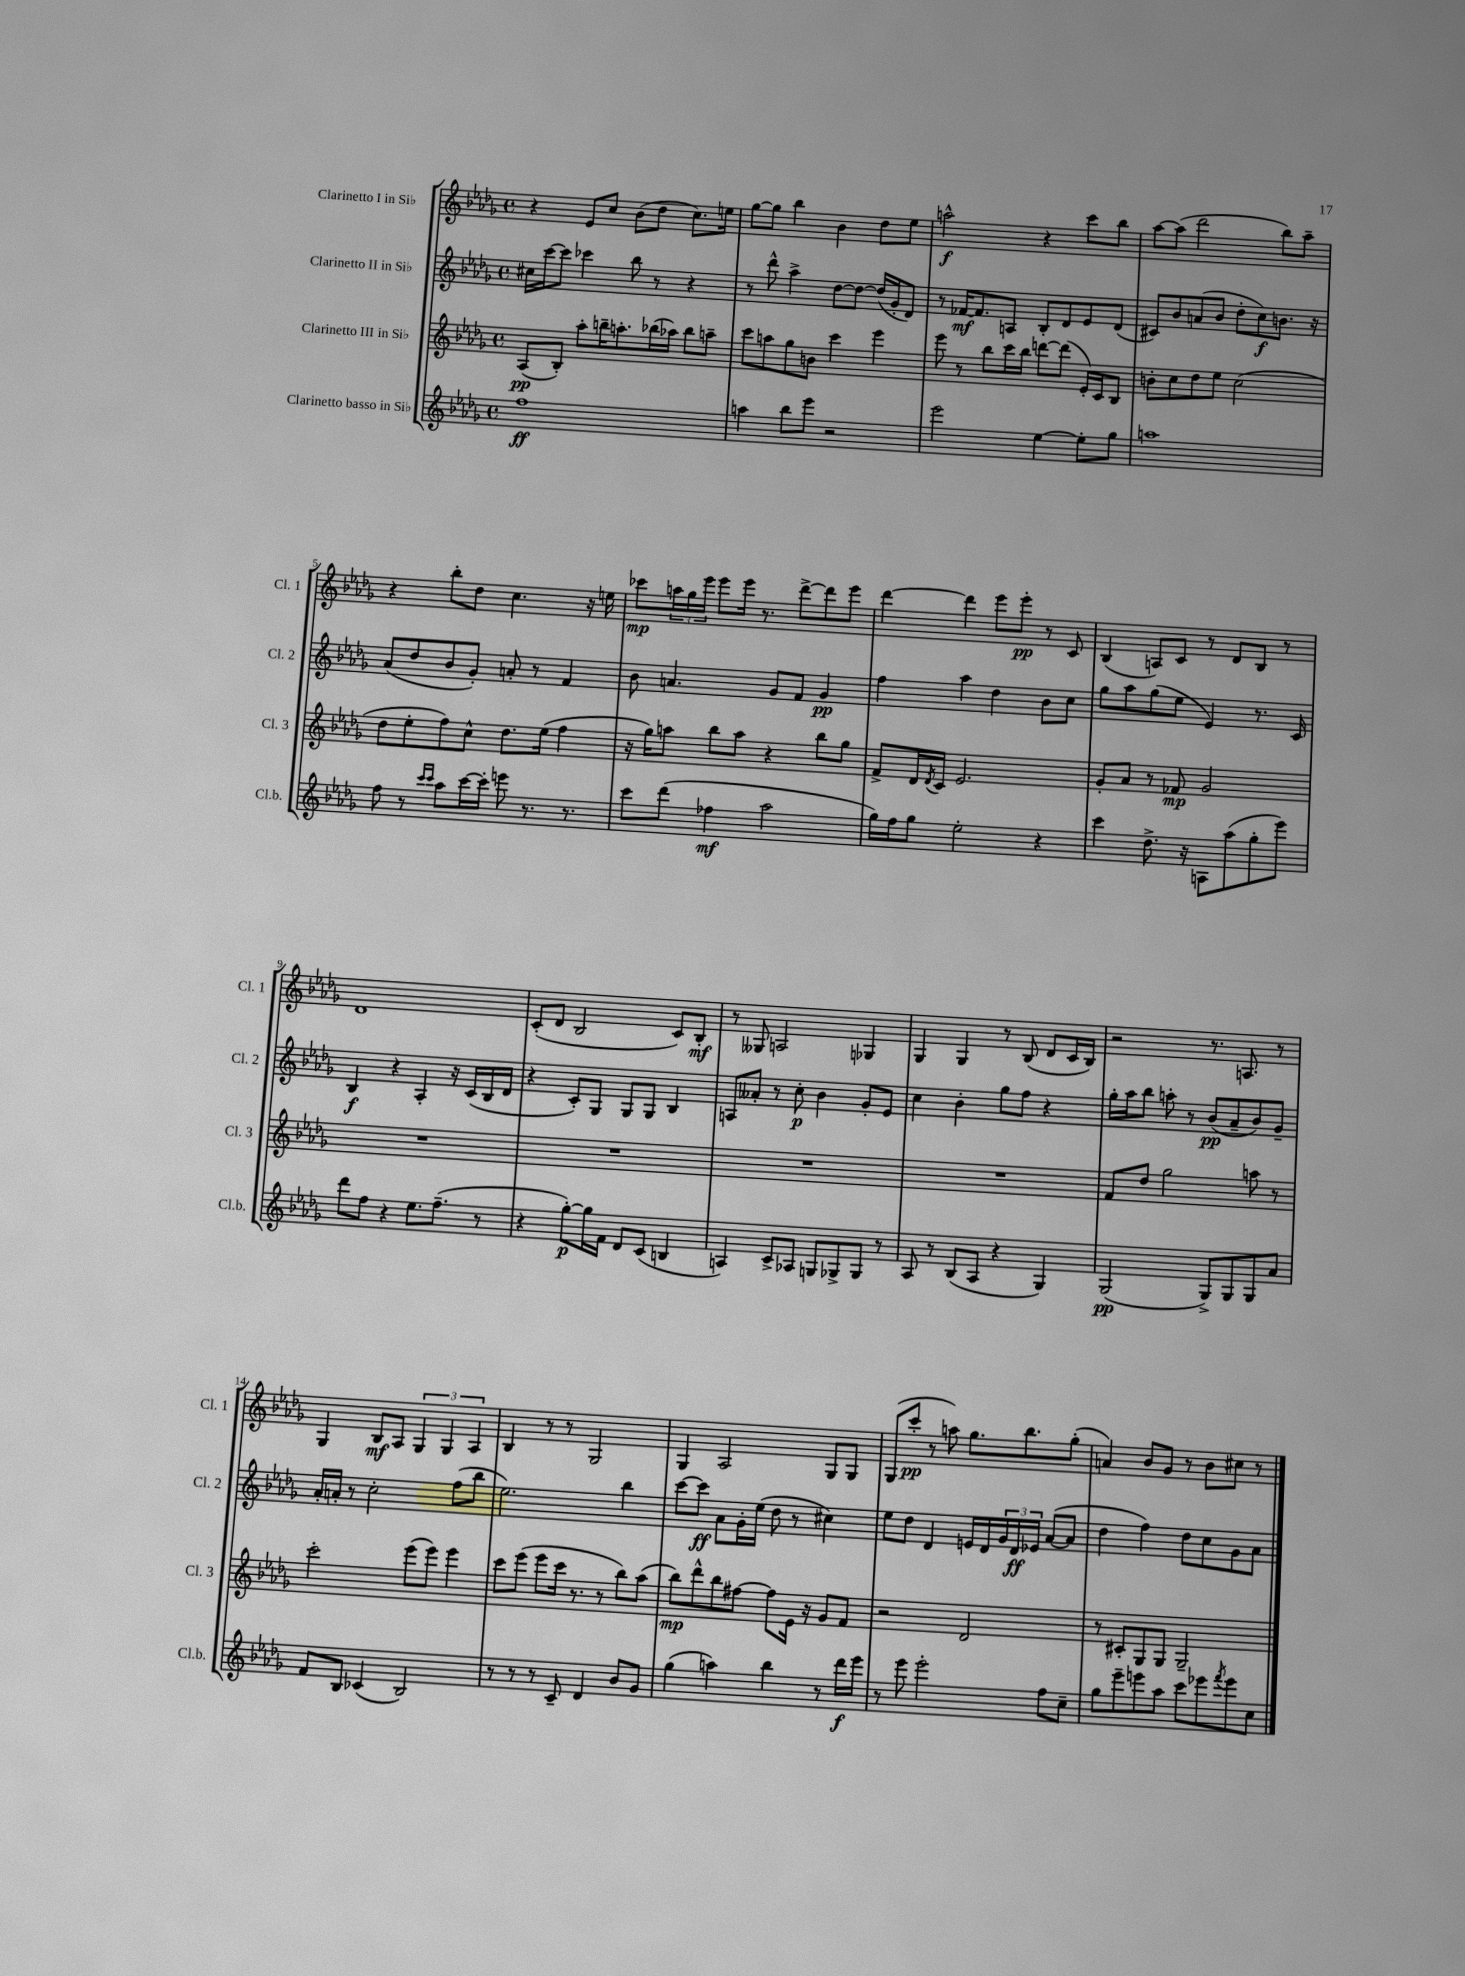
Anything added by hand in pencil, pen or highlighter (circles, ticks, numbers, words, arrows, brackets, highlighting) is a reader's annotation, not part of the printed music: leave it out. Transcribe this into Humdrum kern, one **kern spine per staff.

**kern	**dynam	**kern	**dynam	**kern	**dynam	**kern	**dynam
*part4	*part4	*part3	*part3	*part2	*part2	*part1	*part1
*staff4	*staff4	*staff3	*staff3	*staff2	*staff2	*staff1	*staff1
*I"Clarinetto basso in Si♭	*	*I"Clarinetto III in Si♭	*	*I"Clarinetto II in Si♭	*	*I"Clarinetto I in Si♭	*
*I'Cl.b.	*	*I'Cl. 3	*	*I'Cl. 2	*	*I'Cl. 1	*
*clefG2	*	*clefG2	*	*clefG2	*	*clefG2	*
*k[b-e-a-d-g-]	*	*k[b-e-a-d-g-]	*	*k[b-e-a-d-g-]	*	*k[b-e-a-d-g-]	*
*M4/4	*	*M4/4	*	*M4/4	*	*M4/4	*
*met(c)	*	*met(c)	*	*met(c)	*	*met(c)	*
=1	=1	=1	=1	=1	=1	=1	=1
1ff	ff	(8A-/L	pp	16cc#X\LL	.	4r	.
.	.	.	.	[16ccc\J	.	.	.
.	.	8B-'/J)	.	8ccc\J]	.	.	.
.	.	8aa-'\L	.	4ccc-X\	.	8e-/L	.
.	.	16bbn~\K	.	.	.	8cc/J	.
.	.	8.aan'\	.	.	.	.	.
.	.	.	.	8bb-\	.	(8b-\L	.
.	.	(16bb-X\L	.	8r	.	8dd-\J	.
.	.	16aa-X\JJ)	.	.	.	.	.
.	.	8bb-\L	.	4r	.	8.cc\L)	.
.	.	8aan~\J	.	.	.	.	.
.	.	.	.	.	.	16een\Jk	.
=2	=2	=2	=2	=2	=2	=2	=2
4aan\	.	8ccc\L	.	8r	.	[8gg-\L	.
.	.	8aan\	.	8ddd-^^\	.	8gg-\J]	.
8bb-\L	.	8gg-\	.	4aa-^\	.	4bb-\	.
8eee-\J	.	8bn\J	.	.	.	.	.
2r	.	4ccc\	.	[8dd-\L	.	4b-\	.
.	.	.	.	8dd-\J_	.	.	.
.	.	4eee-\	.	(16dd-/LL]	.	8dd-\L	.
.	.	.	.	16g-'/J	.	.	.
.	.	.	.	8d-/J)	.	8ee-\J	.
=3	=3	=3	=3	=3	=3	=3	=3
2eee-\	.	8eee-\	.	8r	.	2aan^^\	f
.	.	8r	.	[16f-X/KL	mf	.	.
.	.	.	.	8.f-/]	.	.	.
.	.	8bb-\L	.	.	.	.	.
.	.	16ccc\L	.	8An/J	.	.	.
.	.	16bb-\JJ	.	.	.	.	.
[4ee-\	.	[8dddn\L	.	8B-'/L	.	4r	.
.	.	(8ddd\J]	.	8d-/	.	.	.
8ee-'\L]	.	16e-'/LL)	.	8e-/	.	8ccc\L	.
.	.	16c/J	.	.	.	.	.
8gg-\J	.	8B-/J	.	(8d-/J	.	8bb-\J	.
=4	=4	=4	=4	=4	=4	=4	=4
1aan	.	8bn'\L	.	8c#X/L)	.	[8aa-\L	.
.	.	8cc\	.	8b-/	.	(8aa-\J]	.
.	.	8dd-\	.	(8an/	.	2ddd-\	.
.	.	8ee-\J	.	8b-/J	.	.	.
.	.	(2cc\	.	8dd-'\L	.	.	.
.	.	.	.	8cc\)	f	.	.
.	.	.	.	8.bn\J	.	8bb-\L)	.
.	.	.	.	.	.	8aa-~\J	.
.	.	.	.	16r	.	.	.
!!LO:LB:g=z
=5	=5	=5	=5	=5	=5	=5	=5
8ff\	.	8dd-\L	.	(8a-/L	.	4r	.
8r	.	8ee-'\	.	8dd-/	.	.	.
16qqccc/LL	.	.	.	.	.	.	.
16qqccc/JJ	.	.	.	.	.	.	.
8aa-\L	.	8ff\)	.	8b-/	.	8bb-'\L	.
[16ccc\L	.	8cc^^\J	.	8g-'/J)	.	8dd-\J	.
16ccc'\JJ]	.	.	.	.	.	.	.
8eeen\	.	8.dd-\L	.	8an'/	.	4.cc\	.
8.r	.	.	.	8r	.	.	.
.	.	(16ee-\Jk	.	.	.	.	.
.	.	4ff\	.	4f/	.	.	.
8.r	.	.	.	.	.	.	.
.	.	.	.	.	.	16r	.
.	.	.	.	.	.	16een\	.
=6	=6	=6	=6	=6	=6	=6	=6
8ccc\L	.	16r	.	8b-\	.	8ccc-X\L	mp
.	.	16gg-\KL)	.	.	.	.	.
(8ddd-\J	.	8aan\J	.	4.an/	.	24aan\L	.
.	.	.	.	.	.	24gg-\	.
.	.	.	.	.	.	24eee-\JJ	.
4ff-X\	mf	8bb-\L	.	.	.	8eee-\L	.
.	.	8aa\J	.	.	.	16eee-\Jk	.
.	.	.	.	.	.	8.r	.
2aa-\	.	4r	.	8g-/L	.	.	.
.	.	.	.	8f/J	.	[8ddd-^\L	.
.	.	8bb-\L	.	4g-/	pp	8ddd-\]	.
.	.	8gg-\J	.	.	.	8eee-\J	.
=7	=7	=7	=7	=7	=7	=7	=7
16gg-\LL)	.	8f^/L	.	4ff\	.	[4ddd-\	.
16ff\J	.	.	.	.	.	.	.
8gg-\J	.	16d-/L	.	.	.	.	.
.	.	8qd-/	.	.	.	.	.
.	.	16c/JJ	.	.	.	.	.
2ee-'\	.	2.e-/	.	4aa-\	.	4ddd-\]	.
.	.	.	.	4dd-\	.	8eee-\L	.
.	.	.	.	.	.	8eee-'\J	pp
4r	.	.	.	8b-\L	.	8r	.
.	.	.	.	8cc\J	.	8c/	.
=8	=8	=8	=8	=8	=8	=8	=8
4ccc\	.	8g-'/L	.	8gg-\L	.	(4B-/	.
.	.	8a-/J	.	8aa-\	.	.	.
8.dd-^\	.	8r	.	(8gg-\	.	8An/L)	.
.	.	8f-X/	mp	8ee-\J	.	8c/J	.
16r	.	.	.	.	.	.	.
8An\L	.	2g-/	.	4e-/)	.	8r	.
(8aa-\	.	.	.	.	.	8d-/L	.
8gg-'\	.	.	.	8.r	.	8B-/J	.
8eee-\J)	.	.	.	.	.	8r	.
.	.	.	.	16c/	.	.	.
!!LO:LB:g=z
=9	=9	=9	=9	=9	=9	=9	=9
8ddd-\L	.	1r	.	4B-/	f	1d-	.
8ff\J	.	.	.	.	.	.	.
4r	.	.	.	4r	.	.	.
8.ee-\L	.	.	.	4A-'/	.	.	.
(8.ff~\J	.	.	.	.	.	.	.
.	.	.	.	16r	.	.	.
.	.	.	.	(16c/LL	.	.	.
8r	.	.	.	16B-/	.	.	.
.	.	.	.	16d-/JJ	.	.	.
=10	=10	=10	=10	=10	=10	=10	=10
4r	.	1r	.	4r	.	(8c'/L	.
.	.	.	.	.	.	8d-/J	.
[8gg-'\L)	p	.	.	8c'/L)	.	2B-/	.
16gg-\L]	.	.	.	8G-/J	.	.	.
16f\JJ	.	.	.	.	.	.	.
8d-/L	.	.	.	8G-/L	.	.	.
(8c/J	.	.	.	8G-/J	.	.	.
4Bn/	.	.	.	4B-/	.	8c/L)	.
.	.	.	.	.	.	8B-'/J	mf
=11	=11	=11	=11	=11	=11	=11	=11
4An/)	.	1r	.	8An/L	.	8r	.
.	.	.	.	8a--X'/J	.	8G--X/	.
8c^/L	.	.	.	8r	.	2An/	.
8A-X/J	.	.	.	8cc'\	p	.	.
8Gn/L	.	.	.	4b-\	.	.	.
8G-X^/	.	.	.	.	.	.	.
8G-/J	.	.	.	8g-'/L	.	4G-X/	.
8r	.	.	.	8e-/J	.	.	.
=12	=12	=12	=12	=12	=12	=12	=12
8A-/	.	1r	.	4cc\	.	4G-/	.
8r	.	.	.	.	.	.	.
(8B-/L	.	.	.	4b-'\	.	4G-/	.
8A-/J	.	.	.	.	.	.	.
4r	.	.	.	8gg-\L	.	8r	.
.	.	.	.	8ff\J	.	(8B-/	.
4G-/)	.	.	.	4r	.	8d-/L	.
.	.	.	.	.	.	16c/L	.
.	.	.	.	.	.	16B-/JJ)	.
=13	=13	=13	=13	=13	=13	=13	=13
(2G-/	pp	8f/L	.	16gg-'\LL	.	2r	.
.	.	.	.	16aa-\J	.	.	.
.	.	8dd-/J	.	8bb-\J	.	.	.
.	.	2gg-\	.	8aan'\	.	.	.
.	.	.	.	8r	.	.	.
8G-^/L)	.	.	.	(8b-/L	pp	8.r	.
8G-/	.	.	.	8a-~/	.	.	.
.	.	.	.	.	.	8.An/	.
8G-/	.	8aan\	.	8b-/)	.	.	.
8a-/J	.	8r	.	8g-~/J	.	8r	.
!!LO:LB:g=z
=14	=14	=14	=14	=14	=14	=14	=14
8f/L	.	2ccc'\	.	16a-'/LL	.	4G-/	.
.	.	.	.	16an'/JJ	.	.	.
8B-/J	.	.	.	8r	.	.	.
(4c-X/	.	.	.	2cc'\	.	8B-/L	mf
.	.	.	.	.	.	8A-/J	.
2B-/)	.	(8eee-\L	.	.	.	6G-/	.
.	.	8eee-\J)	.	.	.	.	.
.	.	.	.	.	.	6G-/	.
.	.	4eee-\	.	(8ff\L	.	.	.
.	.	.	.	.	.	6A-/	.
.	.	.	.	8bb-\J	.	.	.
=15	=15	=15	=15	=15	=15	=15	=15
8r	.	8ccc\L	.	2.ee-\)	.	4B-/	.
8r	.	(8eee-\J	.	.	.	.	.
8r	.	8eee-\L	.	.	.	8r	.
8c~/	.	16ccc\Jk	.	.	.	8r	.
.	.	8.r	.	.	.	.	.
4d-/	.	.	.	.	.	2G-/	.
.	.	8r	.	.	.	.	.
8b-/L	.	8bb-\L)	.	4bb-\	.	.	.
8g-/J	.	(8aa-\J	.	.	.	.	.
=16	=16	=16	=16	=16	=16	=16	=16
(4gg-\	.	8bb-\L)	mp	[8ccc\L	.	4G-/	.
.	.	8ddd-^^\	.	8ccc\J]	ff	.	.
4aan\)	.	8bb-\	.	8a-\L	.	2A-/	.
.	.	[8ff#X\J	.	16g-'\L	.	.	.
.	.	.	.	(16ee-\JJ	.	.	.
4bb-\	.	8ff#\L]	.	8dd-\	.	.	.
.	.	16e-\Jk	.	8r	.	.	.
.	.	16r	.	.	.	.	.
8r	.	8g-/L	.	4cc#X\)	.	8G-/L	.
16ddd-\LL	f	8f/J	.	.	.	8G-/J	.
16eee-\JJ	.	.	.	.	.	.	.
=17	=17	=17	=17	=17	=17	=17	=17
8r	.	2r	.	8ee-\L	.	(8G-/L	.
8eee-\	.	.	.	8dd-\J	.	8ccc'/J	pp
2eee-'\	.	.	.	4d-/	.	8r	.
.	.	.	.	.	.	8aan\)	.
.	.	2d-/	.	16en/LL	.	8.gg-\L	.
.	.	.	.	16d-/	.	.	.
.	.	.	.	24g-/	.	.	.
.	.	.	.	24d-/	ff	.	.
.	.	.	.	.	.	8.bb-\	.
.	.	.	.	24e-X/JJ	.	.	.
8ff\L	.	.	.	([8a-/L	.	.	.
8cc~\J	.	.	.	8a-/J]	.	(8gg-'\J	.
=18	=18	=18	=18	=18	=18	=18	=18
8gg-\L	.	8r	.	4dd-\	.	4an/)	.
8eee-~\	.	8c#X'/L	.	.	.	.	.
8eeen\	.	8G-/	.	4ff\)	.	8b-/L	.
8aa-\J	.	8G-/J	.	.	.	8g-/J	.
8ccc\L	.	2G-~/	.	8dd-\L	.	8r	.
8eee-X\	.	.	.	8cc\	.	8b-\L	.
8qfff/	.	.	.	.	.	.	.
8eee-\	.	.	.	8g-\	.	8cc#X\J	.
8cc\J	.	.	.	8a-\J	.	8r	.
==	==	==	==	==	==	==	==
*-	*-	*-	*-	*-	*-	*-	*-
